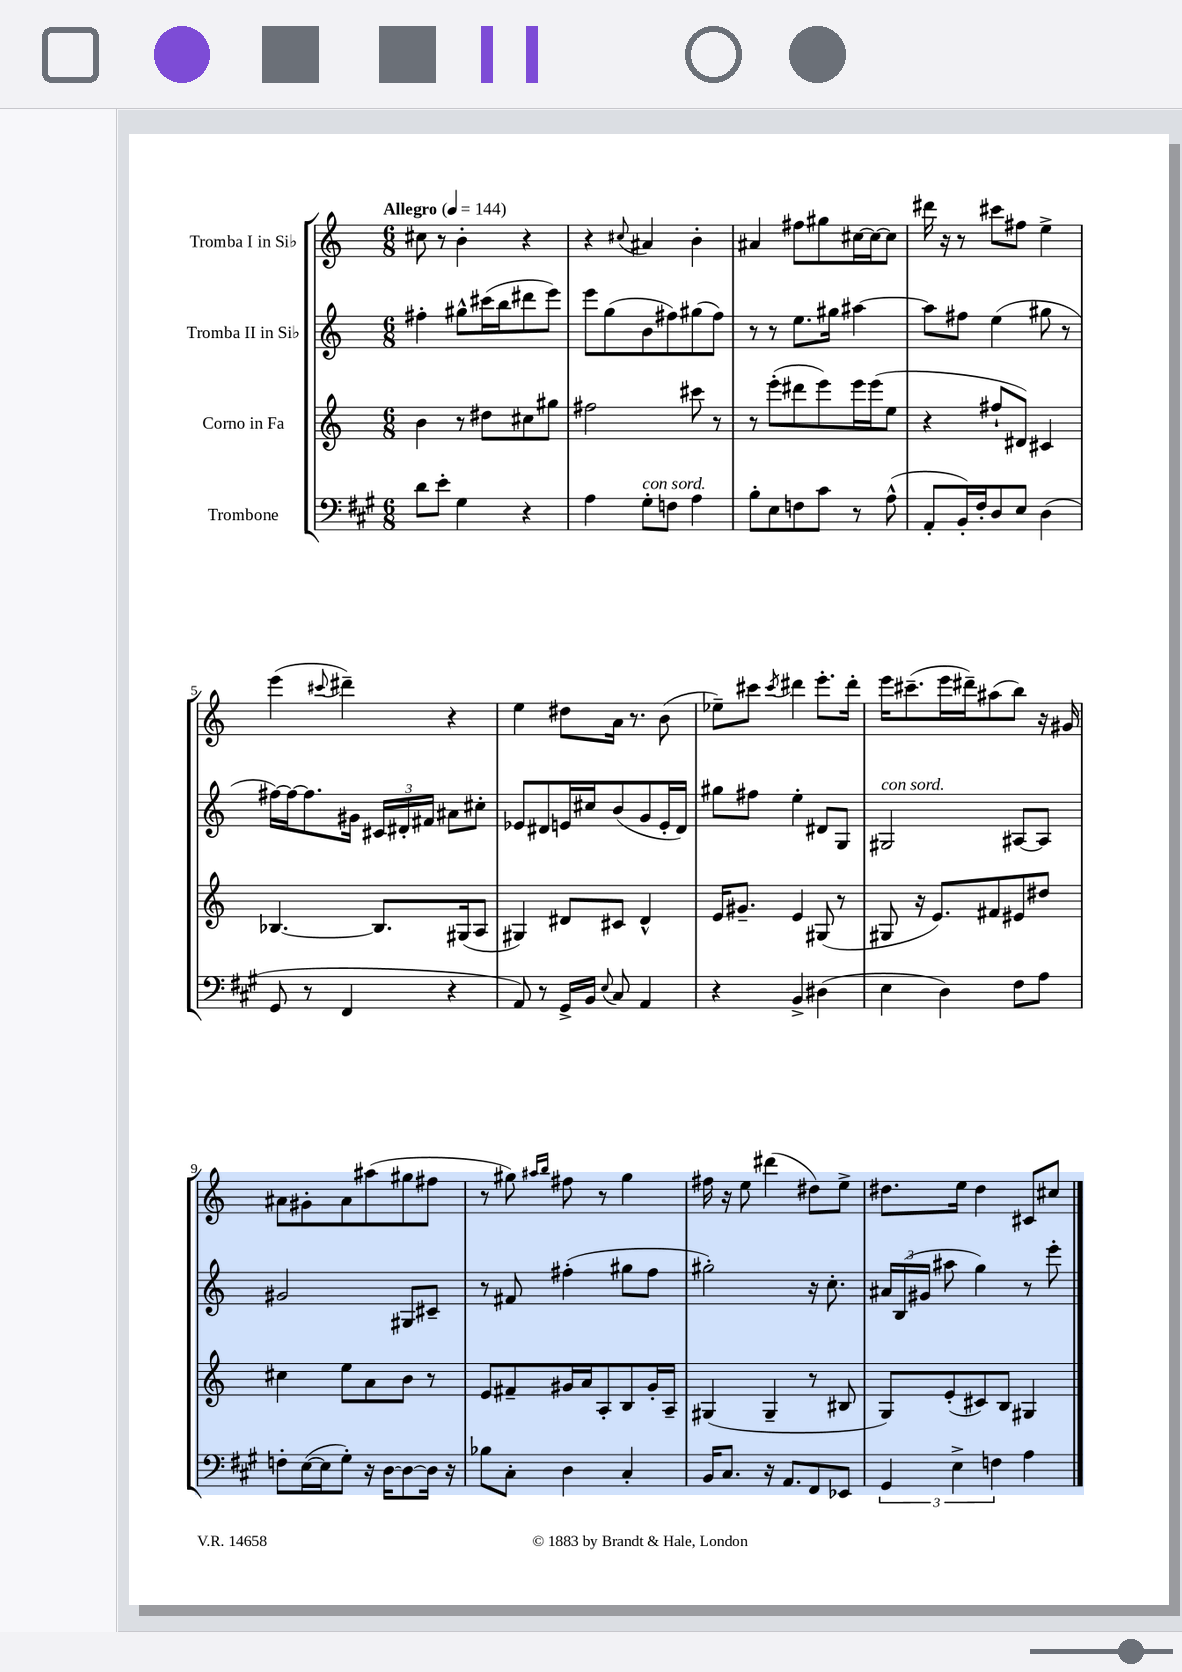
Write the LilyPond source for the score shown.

<<
\new StaffGroup <<
\new Staff = "s0" \with { instrumentName = "Tromba I in Sib" } {
    \clef treble \key c \major \numericTimeSignature \time 6/8 \tempo "Allegro" 4 = 144
    \autoBeamOff cis''8 r8 b'4-. r4 |
    r4 \appoggiatura { cis''8 } ais'4 b'4-. |
    ais'4 fis''8[ gis''8 cis''16~ cis''16~ cis''8] |
    dis'''16 r16 r8 cis'''8[ fis''8] e''4-> |
    e'''4( \appoggiatura { cis'''8 } dis'''4--) r4 |
    e''4 dis''8[ a'16] r8. b'8( |
    ees''8[--) cis'''8] \acciaccatura { cis'''8 } dis'''4 e'''8.[-. dis'''16]-. |
    e'''16[ cis'''8.--( e'''16 dis'''16--) ais''8( b''8]) r16 gis'16 |
    ais'8[ gis'8-. ais'8 ais''8( gis''8 fis''8] |
    r8 gis''8) \grace { ais''16[ b''16] } fis''8 r8 gis''4 |
    fis''16 r16 e''8 dis'''4( dis''8[) e''8]-> |
    dis''8.[ e''16] dis''4 cis'8[ cis''8] \bar "|." |
}
\new Staff = "s1" \with { instrumentName = "Tromba II in Sib" } {
    \clef treble \key c \major \numericTimeSignature \time 6/8
    \autoBeamOff fis''4-. gis''8[-^ cis'''16( b''16 dis'''8 e'''8]) |
    e'''8[ g''8( b'8 fis''8) gis''8( fis''8]) |
    r8 r8 e''8.[ gis''16] ais''4~ |
    ais''8[ fis''8] e''4( gis''8 r8 |
    fis''16[~) fis''16~ fis''8. gis'16] \tuplet 3/2 { cis'16[ dis'16-. fis'16] } ais'8[ cis''8]-. |
    ees'8[ dis'8 e'16 cis''16 b'8( g'8 e'16-. dis'16]) |
    gis''8[ fis''8] e''4-. dis'8[ g8] |
    gis2^\markup { \italic "con sord." } ais8[~ ais8] |
    gis'2 gis8[ cis'8]-- |
    r8 fis'8 fis''4-.( gis''8[ fis''8] |
    gis''2-.) r16 c''8.-. |
    \tuplet 3/2 { ais'16[ b16( gis'16] } ais''8 g''4) r8 e'''8-. \bar "|." |
}
\new Staff = "s2" \with { instrumentName = "Corno in Fa" } {
    \clef treble \key c \major \numericTimeSignature \time 6/8
    \autoBeamOff b'4 r8 dis''8[ cis''8 gis''8] |
    fis''2 cis'''8 r8 |
    r8 e'''8[-.( dis'''8 e'''8) e'''16 e'''16( e''8] |
    r4 fis''8[-! dis'8]) cis'4 |
    bes4.~ bes8.[ gis16( a8] |
    gis4) dis'8[ cis'8] dis'4-^ |
    e'16[ gis'8.]-- e'4 gis8( r8 |
    gis8 r16 e'8.[) fis'8 eis'8 dis''8] |
    cis''4 e''8[ a'8 b'8] r8 |
    e'8[ fis'8-- gis'16 a'16 a8-. b8 gis'16-. a16]-- |
    gis4( gis4-- r8 bis8 |
    g8[) e'8-.( cis'8) b8] gis4 \bar "|." |
}
\new Staff = "s3" \with { instrumentName = "Trombone" } {
    \clef bass \key a \major \numericTimeSignature \time 6/8
    \autoBeamOff d'8[ e'8]-. gis4 r4 |
    a4 gis8[-.^\markup { \italic "con sord." } f8] a4 |
    b8[-. e8 f8 cis'8] r8 a8-^( |
    a,8[-. b,16-.) fis16-. d8 e8] d4( |
    gis,8 r8 fis,4 r4 |
    a,8) r8 gis,16[-> b,16] \appoggiatura { e8 } cis8 a,4 |
    r4 b,4-> dis4( |
    e4 d4) fis8[ a8] |
    f8[-. e16~( e16 gis8]-.) r16 d16[~ d8~ d16] r16 |
    bes8[ cis8]-. d4 cis4-. |
    b,16[ cis8.] r16 a,8.[ fis,8 ees,8] |
    \tuplet 3/2 { gis,4 e4-> f4 } a4 \bar "|." |
}
>>
>>
